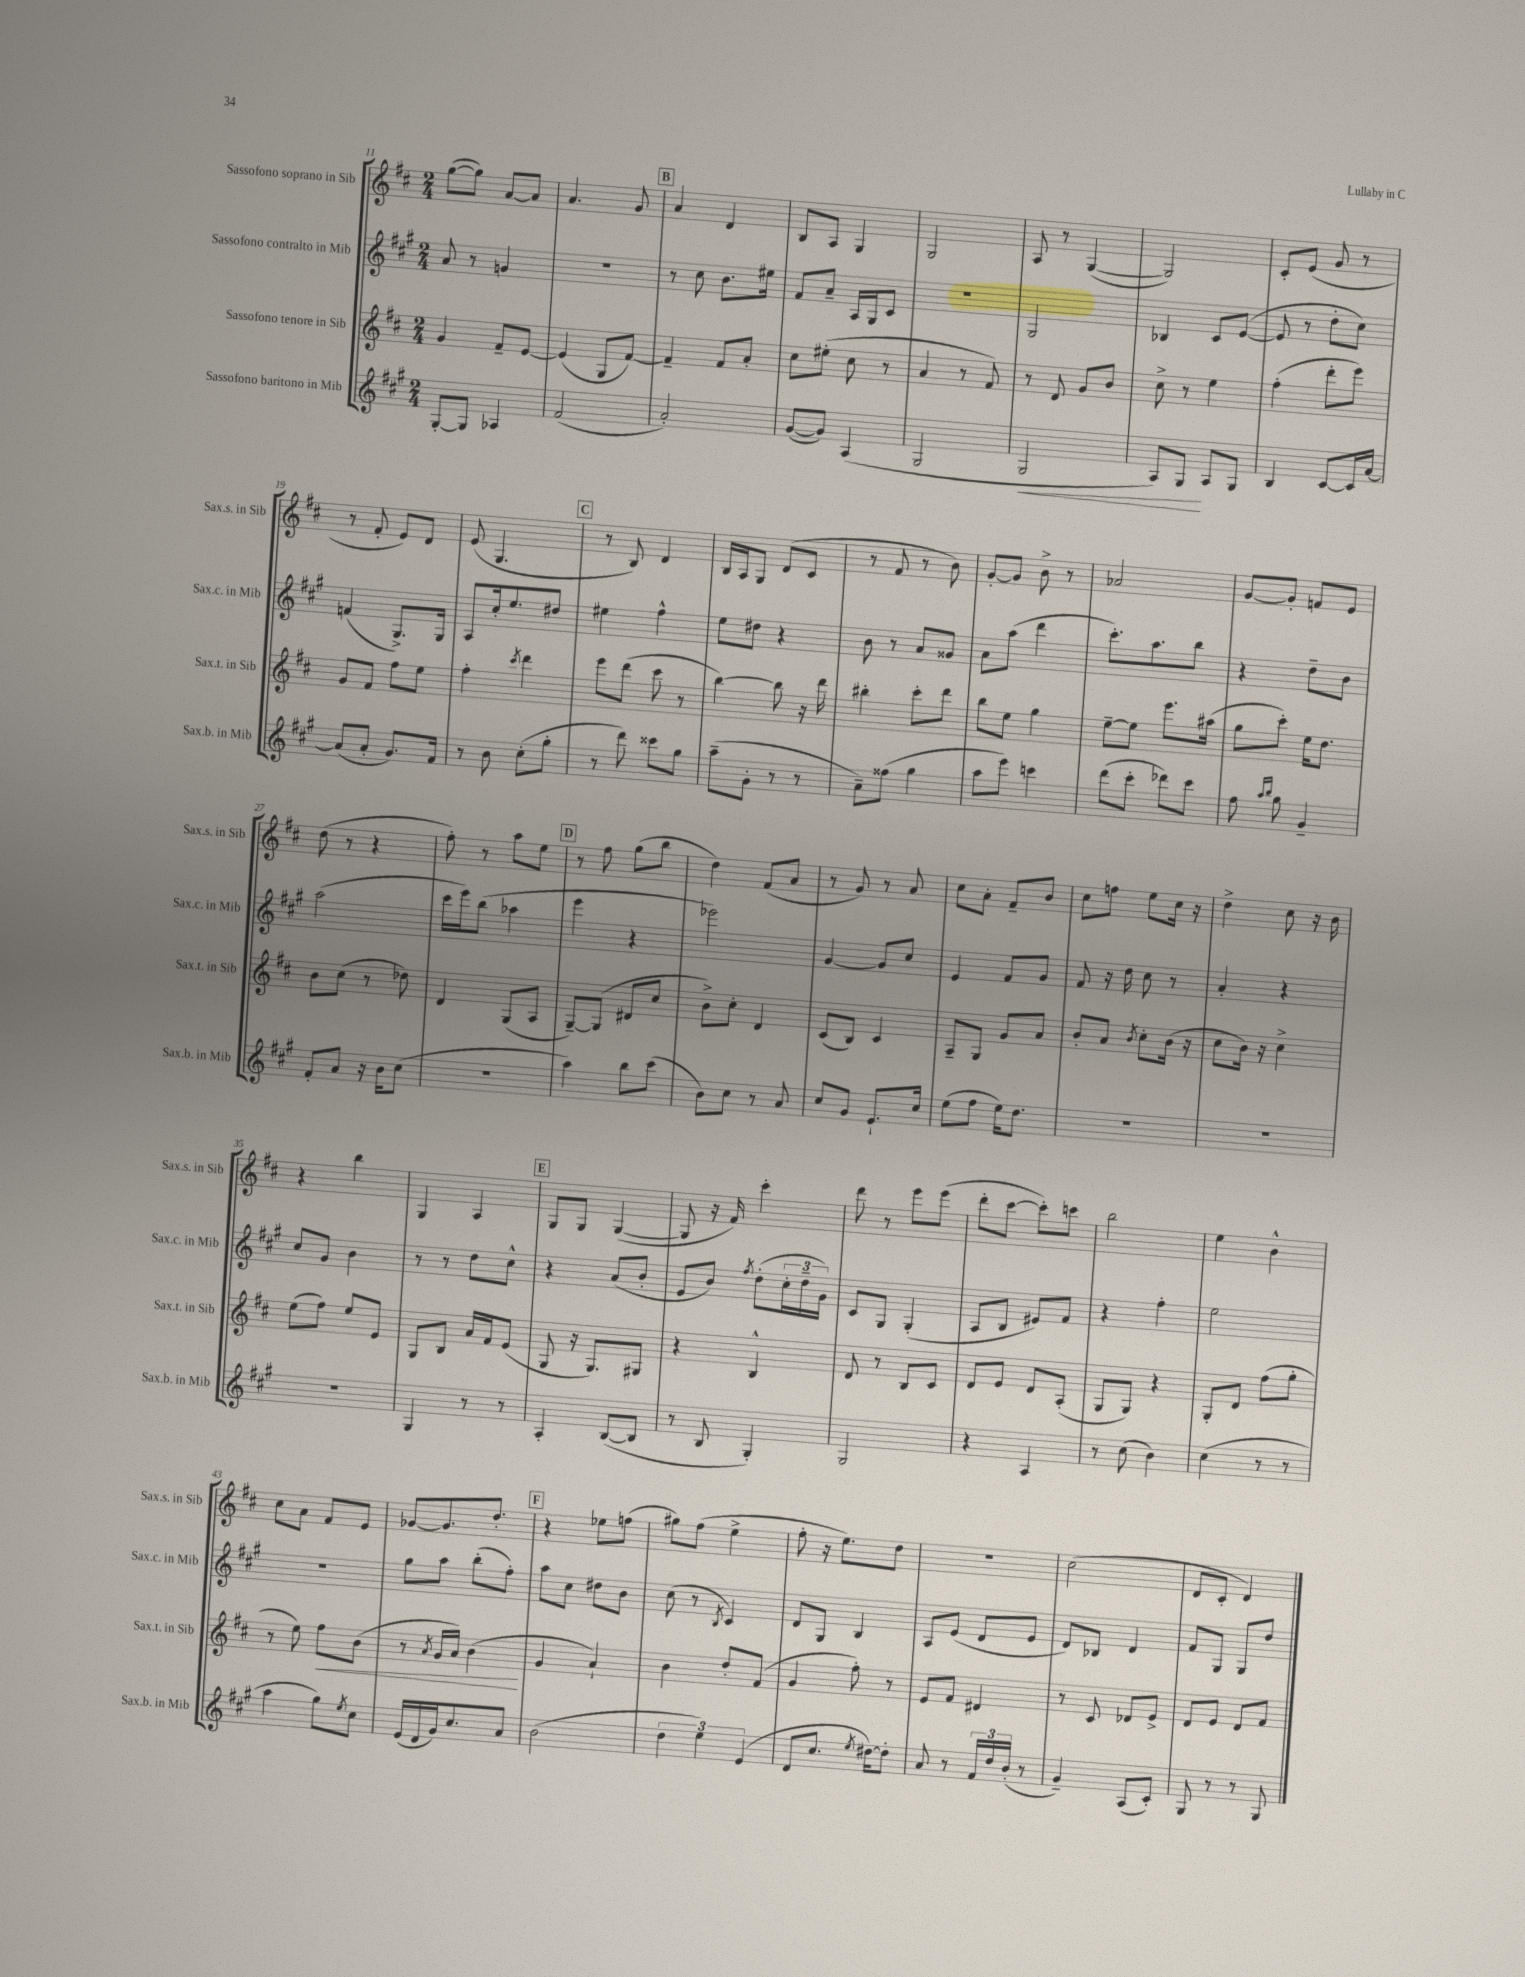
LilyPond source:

<<
\new StaffGroup <<
\new Staff = "s0" \with { instrumentName = "Sassofono soprano in Sib" shortInstrumentName = "Sax.s. in Sib" } {
    \clef treble \key d \major \numericTimeSignature \time 2/4
    g''8~( g''8) a'8~ a'8 |
    a'4. g'8 |
    \mark \markup { \box "B" } a'4 d'4 |
    b8 a8 g4 |
    g2 |
    a8 r8 g4~( |
    g2) |
    cis'8-. e'8( g'8 r8 |
    r8 fis'8-. e'8) d'8 |
    e'8( g4. |
    \mark \markup { \box "C" } r8 b8) d'4 |
    b16 a16 g8 d'8( cis'8 |
    r8 fis'8 r8 b'8) |
    g'8~-. g'8 b'8-> r8 |
    aes'2 |
    g'8~ g'8-. f'8 e'8 |
    d''8( r8 r4 |
    fis''8-.) r8 a''8 e''8 |
    \mark \markup { \box "D" } r8 fis''8 g''8( b''8 |
    d''4) fis'8( a'8 |
    r8 g'8) r8 a'8 |
    cis''8 a'8-. fis'8-- b'8 |
    cis''8 f''8 e''8 cis''16 r16 |
    d''4-> cis''8 r16 b'16 |
    r4 b''4 |
    g4 a4 |
    \mark \markup { \box "E" } g8 g8 g4~( |
    g8 r16 fis'16) cis'''4-. |
    d'''8 r8 e'''8 e'''8( |
    d'''8-. cis'''8~ cis'''8-.) c'''8 |
    b''2 |
    e''4 b'4-^ |
    cis''8 a'8 fis'8 e'8 |
    ges'8~ ges'8. d''8.-. |
    \mark \markup { \box "F" } r4 ees''8 f''8( |
    gis''8) fis''8( e''4-> |
    fis''8-. r16 e''8.) d''8 |
    r2 |
    cis''2( |
    d'8 cis'8-. d'4) \bar "|." |
}
\new Staff = "s1" \with { instrumentName = "Sassofono contralto in Mib" shortInstrumentName = "Sax.c. in Mib" } {
    \clef treble \key a \major \numericTimeSignature \time 2/4
    a'8 r8 g'4 |
    R2 |
    \mark \markup { \box "B" } r8 cis''8 b'8. eis''16 |
    fis'8 a'8-- a16 gis16 cis'8 |
    r2 |
    gis2 |
    bes4 cis'8 e'8~( |
    e'8 r8 d''8-. cis''8) |
    f'4( gis8.->) gis16 |
    a8 cis''16-. e''8. dis''8 |
    \mark \markup { \box "C" } eis''4 fis''4-^ |
    e''8 dis''8 r4 |
    b'8 r8 a'8 gisis'8 |
    a'8 a''8( d'''4 |
    cis'''8.-.) a''8. b''8 |
    r4 d''8-- b'8 |
    a''2( |
    cis'''16 e'''16) b''8( aes''4 |
    \mark \markup { \box "D" } e'''4 r4 |
    ees'''2) |
    gis'4~ gis'8 cis''8 |
    e'4 fis'8 gis'8 |
    fis'8 r16 d''16 cis''8 r8 |
    a'4-. r4 |
    cis''8 gis'8 b'4 |
    r8 r8 d''8 cis''8-^ |
    \mark \markup { \box "E" } r4 a'8( b'8-. |
    e'8 b'8) \acciaccatura { fis''8 } d''8-.( \tuplet 3/2 { cis''16-. d''16-- gis'16) } |
    cis'8 gis8 gis4-.( |
    a8 b8 eis'8) fis'8 |
    r4 fis''4-. |
    e''2 |
    R2 |
    gis''8 a''8 b''8-.( fis''8-.) |
    \mark \markup { \box "F" } a''8 cis''8 dis''8 b'8 |
    cis''8( r8 \acciaccatura { b8 } cis'4) |
    d'8 gis8 b4 |
    a8 e'8( d'8 e'8 |
    d'8) bes8 d'4 |
    fis'8 gis8 gis8 d''8 \bar "|." |
}
\new Staff = "s2" \with { instrumentName = "Sassofono tenore in Sib" shortInstrumentName = "Sax.t. in Sib" } {
    \clef treble \key d \major \numericTimeSignature \time 2/4
    g'4 fis'8-- e'8~ |
    e'4( g8 fis'8~) |
    \mark \markup { \box "B" } fis'4-- fis'8 a'8-. |
    cis''8 eis''8-.( cis''8 r8 |
    a'4 r8 fis'8) |
    r8 d'8 g'8 b'8 |
    cis''8-> r8 e''4 |
    fis''4-.( d'''8-. e'''8) |
    g'8 fis'8 fis''8 e''8 |
    fis''4-. \acciaccatura { cis'''8 } d'''4 |
    \mark \markup { \box "C" } e'''8 d'''8( cis'''8 r8 |
    b''4~) b''8 r16 d'''16 |
    bis''4-. cis'''8-. d'''8 |
    b''8 e''8 g''4 |
    e''8~-- e''8 e'''8. ais''16( |
    g''8 cis'''8-.) e''16 d''8. |
    b'8 cis''8( r8 des''8) |
    d'4 g8( a8 |
    \mark \markup { \box "D" } g8~--) g8( dis'8 cis''8 |
    b'8->) cis''8-. d'4 |
    cis'8( b8) cis'4 |
    a8-- g8 g'8 a'8 |
    b'8-. a'8 \acciaccatura { b'8 } cis''8-. b'16( r16 |
    cis''8 b'16) r16 cis''4-> |
    e''8( fis''8) e''8 e'8 |
    g8 b8 a'16 fis'16 e'8( |
    \mark \markup { \box "E" } g8 r16 g8.) gis8 |
    r4 b4-^ |
    d'8 r8 b8 cis'8 |
    d'8 e'8 d'8 a8-.( |
    g8 g8) r4 |
    g8-. d'8 fis''8( g''8-. |
    r8 e''8) fis''8\< b'8( |
    r8 \acciaccatura { a'8 } g'16 a'16) b'4\!( |
    \mark \markup { \box "F" } g'4 a'4-!) |
    b'4 d''8-. fis'8( |
    g'4 fis''8-.) r8 |
    e'8 fis'8 dis'4 |
    r8 cis'8 des'8 e'8-> |
    d'8 e'8 d'8 fis'8 \bar "|." |
}
\new Staff = "s3" \with { instrumentName = "Sassofono baritono in Mib" shortInstrumentName = "Sax.b. in Mib" } {
    \clef treble \key a \major \numericTimeSignature \time 2/4
    gis8~-. gis8 aes4 |
    fis'2( |
    \mark \markup { \box "B" } a'2-.) |
    gis'8~( gis'8) a4( |
    gis2 |
    gis2\< |
    a8) gis8\! a8 gis8 |
    b4 cis'8~ cis'16 a'16~ |
    a'8( a'8-. gis'8.) fis'16 |
    r8 b'8 cis''8-.( gis''8-. |
    \mark \markup { \box "C" } r8 d'''8) cisis'''8 gis''8 |
    a''8--( gis'8-. r8 r8 |
    a'8--) fisis''8( gis''4 |
    a''8 e'''8) c'''4 |
    d'''8( cis'''8-. des'''8) cis'''8 |
    fis''8 \grace { a''16 b''16 } gis''8 gis'4-- |
    fis'8-. a'8 r16 b'16 cis''8( |
    r2 |
    \mark \markup { \box "D" } a''4) b''8 cis'''8( |
    b'8) cis''8 r8 a'8 |
    cis''8 gis'8 e'8.-! cis''16 |
    e''8( fis''8 e''16) d''8. |
    R2 |
    R2 |
    R2 |
    gis4 r8 r8 |
    \mark \markup { \box "E" } a4-. b8~( b8 |
    r8 b8 gis4-.) |
    gis2 |
    r4 a4 |
    r8 cis''8( b'4) |
    cis''4( r8 r8 |
    a''4 gis''8) \acciaccatura { e''8 } cis''8 |
    e'16( d'16 gis'16) cis''8. a'8 |
    \mark \markup { \box "F" } b'2( |
    \tuplet 3/2 { d''4 e''4) e'4( } |
    d'8 cis''8. \acciaccatura { e''8 } dis''16~) dis''8-. |
    a'8 r8 \tuplet 3/2 { fis'16 d''16 b'16-.( } r8 |
    gis'4--) a8( cis'8-.) |
    gis8 r8 r8 gis8 \bar "|." |
}
>>
>>
\layout { \context { \Score currentBarNumber = #11 } }
